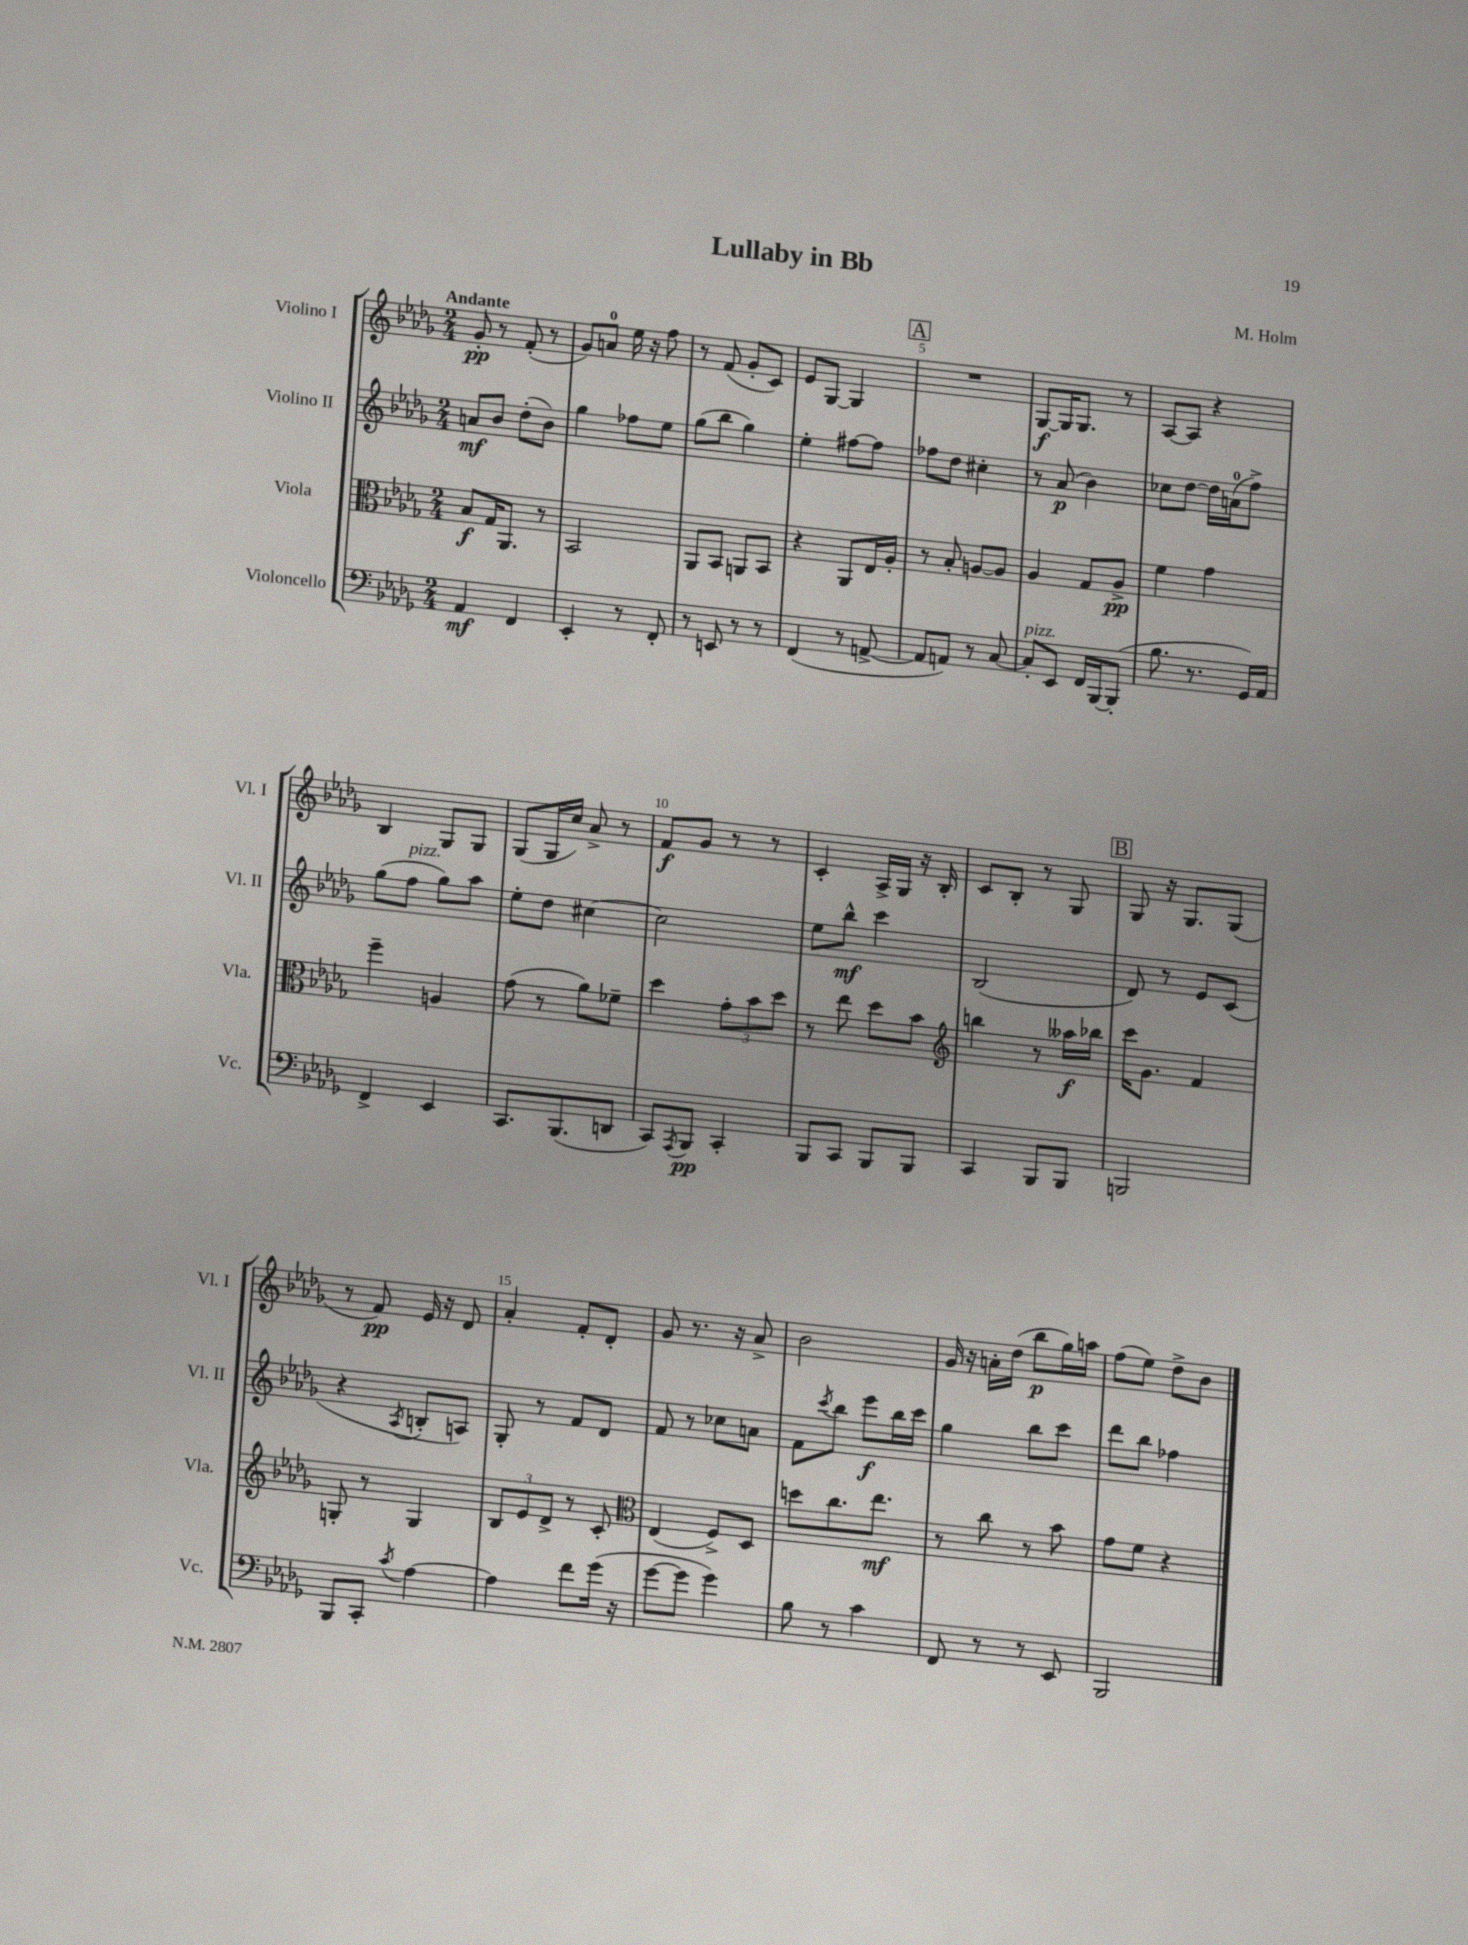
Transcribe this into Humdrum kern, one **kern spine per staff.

**kern	**dynam	**kern	**dynam	**kern	**dynam	**kern	**dynam
*part4	*part4	*part3	*part3	*part2	*part2	*part1	*part1
*staff4	*staff4	*staff3	*staff3	*staff2	*staff2	*staff1	*staff1
*I"Violoncello	*	*I"Viola	*	*I"Violino II	*	*I"Violino I	*
*I'Vc.	*	*I'Vla.	*	*I'Vl. II	*	*I'Vl. I	*
*clefF4	*	*clefC3	*	*clefG2	*	*clefG2	*
*k[b-e-a-d-g-]	*	*k[b-e-a-d-g-]	*	*k[b-e-a-d-g-]	*	*k[b-e-a-d-g-]	*
*M2/4	*	*M2/4	*	*M2/4	*	*M2/4	*
=1	=1	=1	=1	=1	=1	=1	=1
!	!	!	!	!	!	!LO:TX:a:B:t=Andante	!
4AA-/	mf	8B-/L	f	8an/L	mf	8g-'/	pp
.	.	16G-/K	.	8b-/J	.	8r	.
.	.	8.AA-/J	.	.	.	.	.
4FF/	.	.	.	(8dd-'\L	.	(8f'/	.
.	.	8r	.	8b-\J)	.	8r	.
=2	=2	=2	=2	=2	=2	=2	=2
4EE-'/	.	2BB-/	.	4gg-\	.	8g-/L)	.
.	.	.	.	.	.	8an/J	.
8r	.	.	.	8ff-X\L	.	16ee-\	.
.	.	.	.	.	.	16r	.
8FF'/	.	.	.	8ee-\J	.	8ff\	.
=3	=3	=3	=3	=3	=3	=3	=3
8r	.	8AA-/L	.	(8gg-\L	.	8r	.
8EEn/	.	8BB-/J	.	8bb-\J	.	(8f/	.
8r	.	8AAn/L	.	4gg-\)	.	8g-'/L	.
8r	.	8BB-/J	.	.	.	8c/J)	.
=4	=4	=4	=4	=4	=4	=4	=4
(4FF/	.	4r	.	4ee-'\	.	8e-/L	.
.	.	.	.	.	.	[8G-/J	.
8r	.	8AA-/L	.	[8ff#X\L	.	4G-/]	.
[8AAn^/	.	16E-/L	.	8ff#\J]	.	.	.
.	.	16A-'/JJ	.	.	.	.	.
!!LO:REH:place=s1:t=A
=5	=5	=5	=5	=5	=5	=5	=5
8AA/L]	.	8r	.	8ff-X\L	.	2r	.
8AAn/J)	.	8B-'/	.	8dd-\J	.	.	.
8r	.	[8An/L	.	4cc#X'\	.	.	.
[8C/	.	8A/J]	.	.	.	.	.
=6	=6	=6	=6	=6	=6	=6	=6
!LO:TX:a:i:t=pizz.	!	!	!	!	!	!	!
8C'/L]	.	4A-/	.	8r	.	[8G-/L	f
8EE-/J	.	.	.	(8a-/	p	16G-/K]	.
.	.	.	.	.	.	8.G-/J	.
16FF/LL	.	8G-/L	.	4b-\)	.	.	.
[16BBB-/J	.	.	.	.	.	.	.
(8BBB-'/J]	.	8A-^/J	pp	.	.	8r	.
=7	=7	=7	=7	=7	=7	=7	=7
8.B-\	.	4f\	.	8cc-X\L	.	[8A-/L	.
.	.	.	.	[8dd-\J	.	8A-/J]	.
8.r	.	.	.	.	.	.	.
.	.	4g-\	.	16dd-\LL]	.	4r	.
.	.	.	.	(16an\J	.	.	.
16GG-/LL)	.	.	.	8ff^\J)	.	.	.
16AA-/JJ	.	.	.	.	.	.	.
!!LO:LB:g=z
=8	=8	=8	=8	=8	=8	=8	=8
4FF^/	.	4ff~\	.	(8gg-\L	.	4B-/	.
!	!	!	!	!LO:TX:a:i:t=pizz.	!	!	!
.	.	.	.	8ff\J	.	.	.
4EE-/	.	4An/	.	8gg-\L)	.	8G-/L	.
.	.	.	.	8aa-\J	.	8G-/J	.
=9	=9	=9	=9	=9	=9	=9	=9
8.CC/L	.	(8g-\	.	8ee-'\L	.	(8G-/L	.
.	.	8r	.	8dd-\J	.	16G-/L	.
(8.BBB-/	.	.	.	.	.	16cc/JJ)	.
.	.	8a-\L)	.	[4cc#X\	.	8a-^/	.
8DDn/J	.	8f-X~\J	.	.	.	8r	.
=10	=10	=10	=10	=10	=10	=10	=10
8CC/L)	.	4dd-\	.	2cc#\]	.	8f/L	f
8qAAA-/	.	.	.	.	.	.	.
8BBB-/J	pp	.	.	.	.	8g-/J	.
4CC'/	.	12g-'\L	.	.	.	8r	.
.	.	12b-\	.	.	.	.	.
.	.	.	.	.	.	8r	.
.	.	12dd-\J	.	.	.	.	.
=11	=11	=11	=11	=11	=11	=11	=11
8BBB-/L	.	8r	.	8ee-\L	.	4c'/	.
8CC/J	.	8ee-\	.	8bb-^^\J	mf	.	.
8BBB-/L	.	8dd-\L	.	4ccc\	.	16A-^/LL	.
.	.	.	.	.	.	16G-/JJ	.
8BBB-/J	.	8b-\J	.	.	.	16r	.
.	.	.	.	.	.	16B-'/	.
=12	=12	=12	=12	=12	=12	=12	=12
*	*	*clefG2	*	*	*	*	*
4CC/	.	4bbn\	.	(2B-/	.	8c/L	.
.	.	.	.	.	.	8B-'/J	.
8BBB-/L	.	8r	.	.	.	8r	.
8BBB-/J	.	16aa--X\LL	f	.	.	8G-/	.
.	.	16bb-X\JJ	.	.	.	.	.
!!LO:REH:place=s1:t=B
=13	=13	=13	=13	=13	=13	=13	=13
2BBBn/	.	16ccc\KL	.	8d-/)	.	8G-/	.
.	.	8.g-\J	.	.	.	.	.
.	.	.	.	8r	.	16r	.
.	.	.	.	.	.	8.G-/L	.
.	.	4f/	.	8e-/L	.	.	.
.	.	.	.	(8c/J	.	(8G-/J	.
!!LO:LB:g=z
=14	=14	=14	=14	=14	=14	=14	=14
8BBB-/L	.	8Gn'/	.	4r	.	8r	.
8CC'/J	.	8r	.	.	.	8f/)	pp
8qc/	.	.	.	8qA-/	.	.	.
[4A-\	.	4G/	.	8Bn'/L	.	16e-/	.
.	.	.	.	.	.	16r	.
.	.	.	.	8An/J)	.	8d-/	.
=15	=15	=15	=15	=15	=15	=15	=15
4A-\]	.	12B-/L	.	8G-'/	.	4a-'/	.
.	.	12e-/	.	.	.	.	.
.	.	.	.	8r	.	.	.
.	.	12d-^/J	.	.	.	.	.
8f\L	.	8r	.	8f/L	.	8f'/L	.
(16g-\Jk	.	8c'/	.	8d-/J	.	8d-'/J	.
16r	.	.	.	.	.	.	.
=16	=16	=16	=16	=16	=16	=16	=16
*	*	*clefC3	*	*	*	*	*
[8g-\L	.	(4E-/	.	8f/	.	8g-/	.
8g-\J]	.	.	.	8r	.	8.r	.
4g-\)	.	8F^/L)	.	8cc-X\L	.	.	.
.	.	.	.	.	.	16r	.
.	.	8D-/J	.	8an\J	.	8a-^/	.
=17	=17	=17	=17	=17	=17	=17	=17
8B-\	.	8ddn\L	.	8f\L	.	2b-\	.
.	.	.	.	8qccc/	.	.	.
8r	.	8.cc\	.	8bb-\J	.	.	.
4c\	.	.	.	8eee-\L	f	.	.
.	.	8.ee-\J	mf	.	.	.	.
.	.	.	.	16bb-\L	.	.	.
.	.	.	.	16ccc\JJ	.	.	.
=18	=18	=18	=18	=18	=18	=18	=18
8FF/	.	8r	.	4gg-\	.	16g-/	.
.	.	.	.	.	.	16r	.
8r	.	8cc\	.	.	.	16an'\LL	.
.	.	.	.	.	.	(16dd-\JJ	.
8r	.	8r	.	8bb-\L	.	8bb-\L	p
8EE-/	.	8b-\	.	8ccc\J	.	16gg-\L)	.
.	.	.	.	.	.	16aan\JJ	.
=19	=19	=19	=19	=19	=19	=19	=19
2BBB-/	.	8g-\L	.	8ddd-\L	.	(8ff\L	.
.	.	8f\J	.	8bb-\J	.	8ee-\J)	.
.	.	4r	.	4ff-X\	.	8dd-^\L	.
.	.	.	.	.	.	8b-\J	.
==	==	==	==	==	==	==	==
*-	*-	*-	*-	*-	*-	*-	*-
